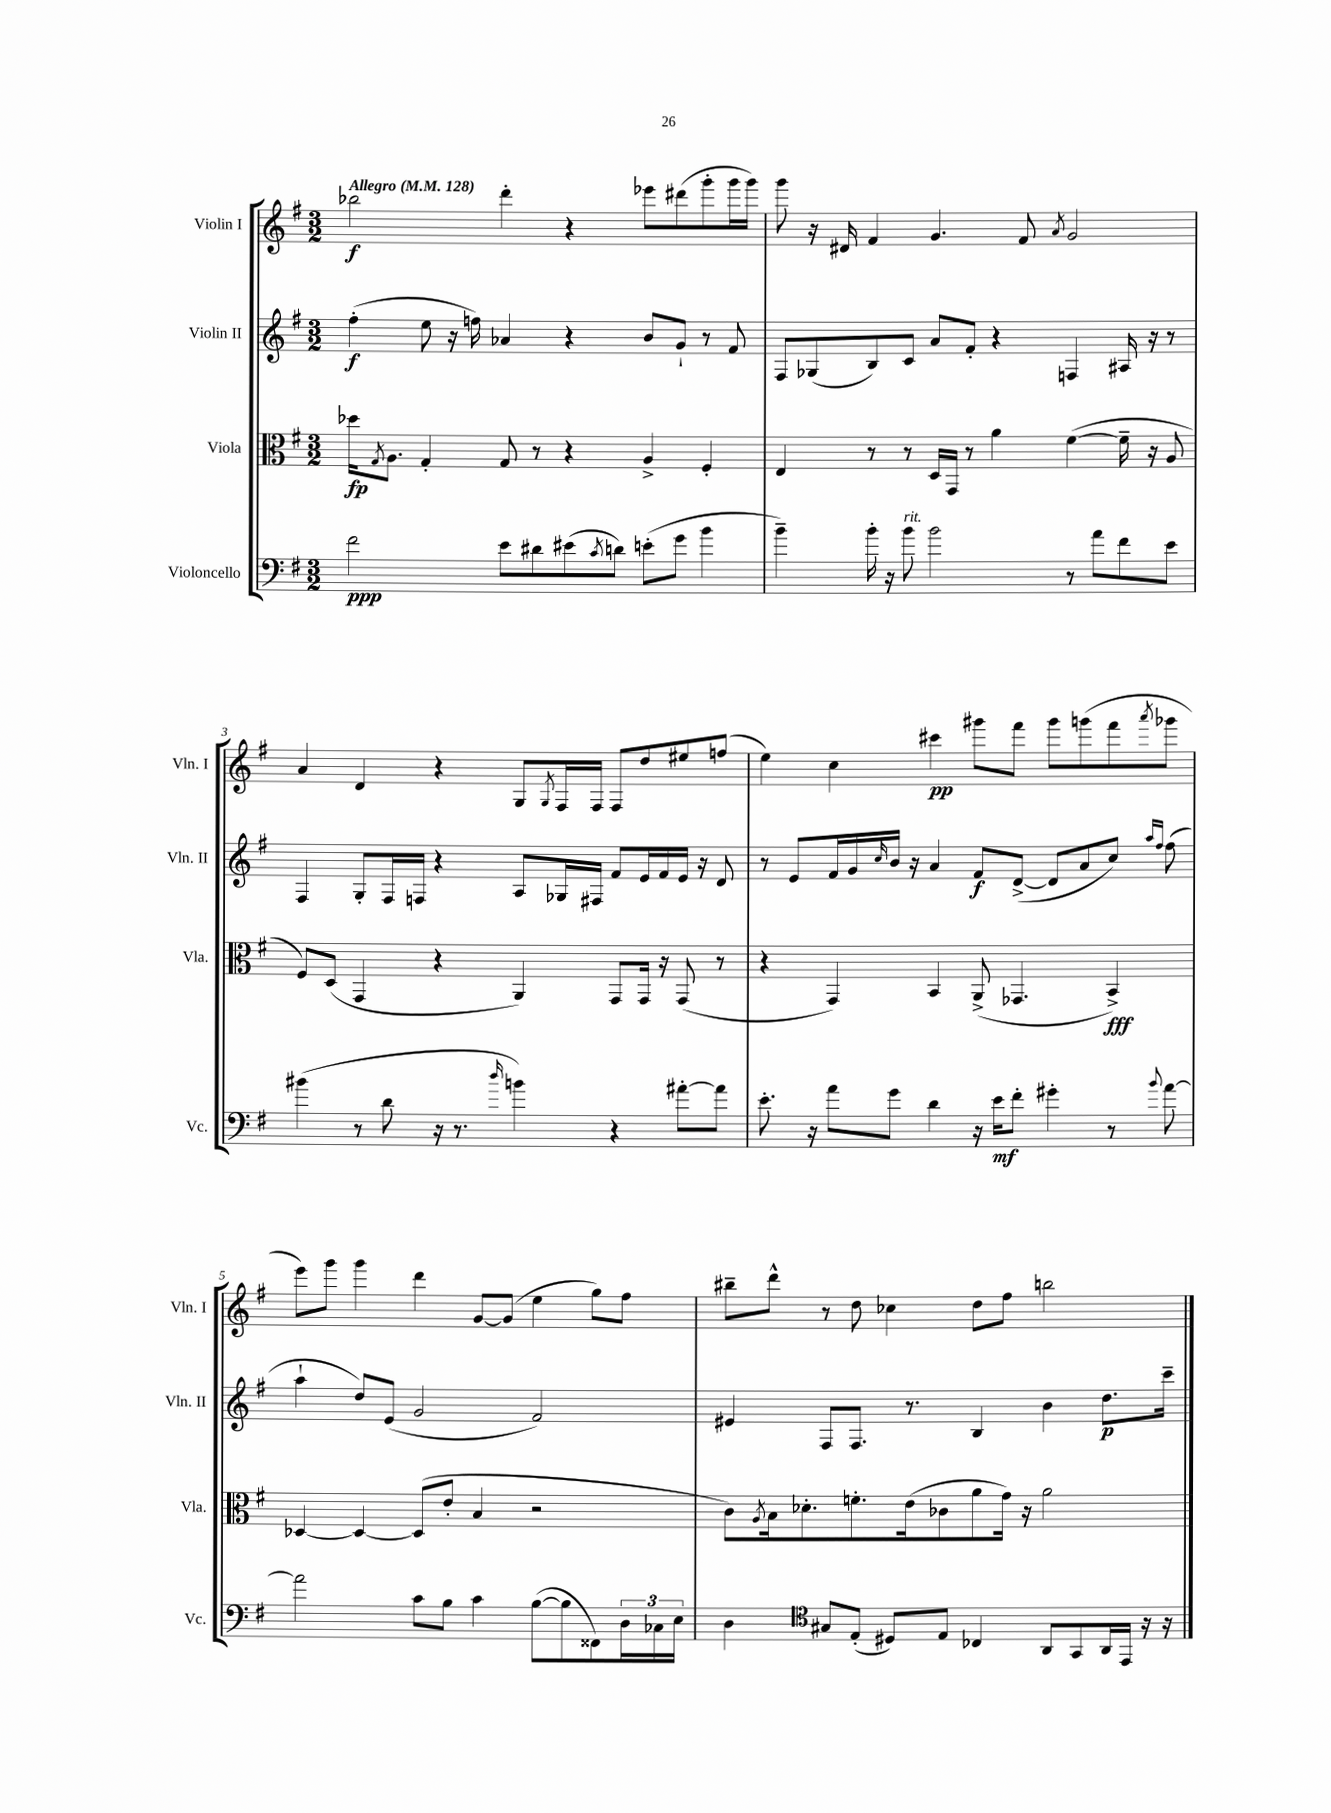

**kern	**dynam	**kern	**dynam	**kern	**dynam	**kern	**dynam
*part4	*part4	*part3	*part3	*part2	*part2	*part1	*part1
*staff4	*staff4	*staff3	*staff3	*staff2	*staff2	*staff1	*staff1
*I"Violoncello	*	*I"Viola	*	*I"Violin II	*	*I"Violin I	*
*I'Vc.	*	*I'Vla.	*	*I'Vln. II	*	*I'Vln. I	*
*clefF4	*	*clefC3	*	*clefG2	*	*clefG2	*
*k[f#]	*	*k[f#]	*	*k[f#]	*	*k[f#]	*
*M3/2	*	*M3/2	*	*M3/2	*	*M3/2	*
*MM128	*	*MM128	*	*MM128	*	*MM128	*
=1	=1	=1	=1	=1	=1	=1	=1
!	!	!	!	!	!	!LO:TX:a:B:t=Allegro	!
2f#\	ppp	16dd-X\KL	fp	(4ff#'\	f	2bb-X\	f
.	.	8qG/	.	.	.	.	.
.	.	8.A\J	.	.	.	.	.
.	.	4G'/	.	8ee\	.	.	.
.	.	.	.	16r	.	.	.
.	.	.	.	16ffn\)	.	.	.
8e\L	.	8G/	.	4a-X/	.	4ddd'\	.
8d#X\	.	8r	.	.	.	.	.
(8e#X\	.	4r	.	4r	.	4r	.
8qc/	.	.	.	.	.	.	.
8dn\J)	.	.	.	.	.	.	.
(8en'\L	.	4A^/	.	8b/L	.	8eee-X\L	.
8g\J	.	.	.	8g`/J	.	(8ddd#X\	.
4b\	.	4F#'/	.	8r	.	8ggg'\	.
.	.	.	.	8f#/	.	16ggg\L	.
.	.	.	.	.	.	16ggg\JJ)	.
=2	=2	=2	=2	=2	=2	=2	=2
4b~\)	.	4E/	.	8F#/L	.	8ggg\	.
.	.	.	.	(8G-X/	.	16r	.
.	.	.	.	.	.	16d#X/	.
16b'\	.	8r	.	8B/)	.	4f#/	.
16r	.	.	.	.	.	.	.
!LO:TX:a:i:t=rit.	!	!	!	!	!	!	!
8b\	.	8r	.	8c/J	.	.	.
2b\	.	16D/LL	.	8a/L	.	4.g/	.
.	.	16GG/JJ	.	.	.	.	.
.	.	8r	.	8f#'/J	.	.	.
.	.	4a\	.	4r	.	.	.
.	.	.	.	.	.	8f#/	.
.	.	.	.	.	.	8qa/	.
8r	.	([4f#\	.	4Fn/	.	2g/	.
8a\L	.	.	.	.	.	.	.
8f#\	.	16f#~\]	.	16A#X/	.	.	.
.	.	16r	.	16r	.	.	.
8e\J	.	8A/	.	8r	.	.	.
!!LO:LB:g=z
=3	=3	=3	=3	=3	=3	=3	=3
(4b#X\	.	8F#/L)	.	4F#/	.	4a/	.
.	.	(8D/J	.	.	.	.	.
8r	.	4GG/	.	8G'/L	.	4d/	.
8d\	.	.	.	16F#/L	.	.	.
.	.	.	.	16Fn/JJ	.	.	.
16r	.	4r	.	4r	.	4r	.
8.r	.	.	.	.	.	.	.
16qqdd/	.	.	.	.	.	.	.
4bn\)	.	4AA/)	.	8A/L	.	8G/L	.
.	.	.	.	.	.	8qG/	.
.	.	.	.	16G-X/L	.	16F#/L	.
.	.	.	.	16F#X/JJ	.	16F#/JJ	.
4r	.	8GG/L	.	8f#/L	.	8F#/L	.
.	.	16GG/Jk	.	16e/L	.	8dd/	.
.	.	16r	.	16f#/	.	.	.
[8a#X'\L	.	(8GG/	.	16e/JJ	.	8ee#X/	.
.	.	.	.	16r	.	.	.
8a#\J]	.	8r	.	8d/	.	(8ffn/J	.
=4	=4	=4	=4	=4	=4	=4	=4
8.e'\	.	4r	.	8r	.	4ee\)	.
.	.	.	.	8e/L	.	.	.
16r	.	.	.	.	.	.	.
8a\L	.	4GG/)	.	16f#/L	.	4cc\	.
.	.	.	.	16g/	.	.	.
.	.	.	.	16qqcc/	.	.	.
8g\J	.	.	.	16b/JJ	.	.	.
.	.	.	.	16r	.	.	.
4d\	.	4BB/	.	4a/	.	4ccc#X\	pp
16r	.	(8AA^/	.	8f#/L	f	8ggg#X\L	.
16e\KL	mf	.	.	.	.	.	.
8f#'\J	.	4.GG-X/	.	([8d^/J	.	8fff#\J	.
4g#X'\	.	.	.	8d/L]	.	8ggg#\L	.
.	.	.	.	8a/	.	(8gggn\	.
8r	.	4BB^/)	fff	8cc/J)	.	8fff#\	.
.	.	.	.	16qqaa/LL	.	.	.
8qqb/	.	.	.	16qqff#/JJ	.	8qaaa/	.
[8a\	.	.	.	(8ff#\	.	8ggg-X\J	.
!!LO:LB:g=z
=5	=5	=5	=5	=5	=5	=5	=5
2a\]	.	[4D-X/	.	4aa`\	.	8eee\L)	.
.	.	.	.	.	.	8ggg\J	.
.	.	4D-/_	.	8dd/L)	.	4ggg\	.
.	.	.	.	(8e/J	.	.	.
8c\L	.	(8D-/L]	.	2g/	.	4ddd\	.
8B\J	.	8e'/J	.	.	.	.	.
4c\	.	4B/	.	.	.	[8g/L	.
.	.	.	.	.	.	(8g/J]	.
([8B\L	.	2r	.	2f#/)	.	4ee\	.
8B\]	.	.	.	.	.	.	.
8FF##X\)	.	.	.	.	.	8gg\L)	.
24D\L	.	.	.	.	.	8ff#\J	.
24C-X\	.	.	.	.	.	.	.
24E\JJ	.	.	.	.	.	.	.
=6	=6	=6	=6	=6	=6	=6	=6
4D\	.	8c\L)	.	4e#X/	.	8bb#X~\L	.
.	.	8qA/	.	.	.	.	.
.	.	16B\k	.	.	.	8ddd^^\J	.
.	.	8.d-X'\	.	.	.	.	.
*clefC4	*	*	*	*	*	*	*
8G#X/L	.	.	.	8F#/L	.	8r	.
(8E'/J	.	8.fn'\	.	8.F#/J	.	8dd\	.
8D#X/L)	.	.	.	.	.	4cc-X\	.
.	.	(16e\k	.	8.r	.	.	.
8E/J	.	8c-X\	.	.	.	.	.
4C-X/	.	8a\	.	4B/	.	8dd\L	.
.	.	16g\Jk)	.	.	.	8ff#\J	.
.	.	16r	.	.	.	.	.
8AA/L	.	2a\	.	4b\	.	2bbn\	.
8GG/	.	.	.	.	.	.	.
16AA/L	.	.	.	8.dd\L	p	.	.
16EE/JJ	.	.	.	.	.	.	.
16r	.	.	.	.	.	.	.
16r	.	.	.	16ccc~\Jk	.	.	.
==	==	==	==	==	==	==	==
*-	*-	*-	*-	*-	*-	*-	*-
